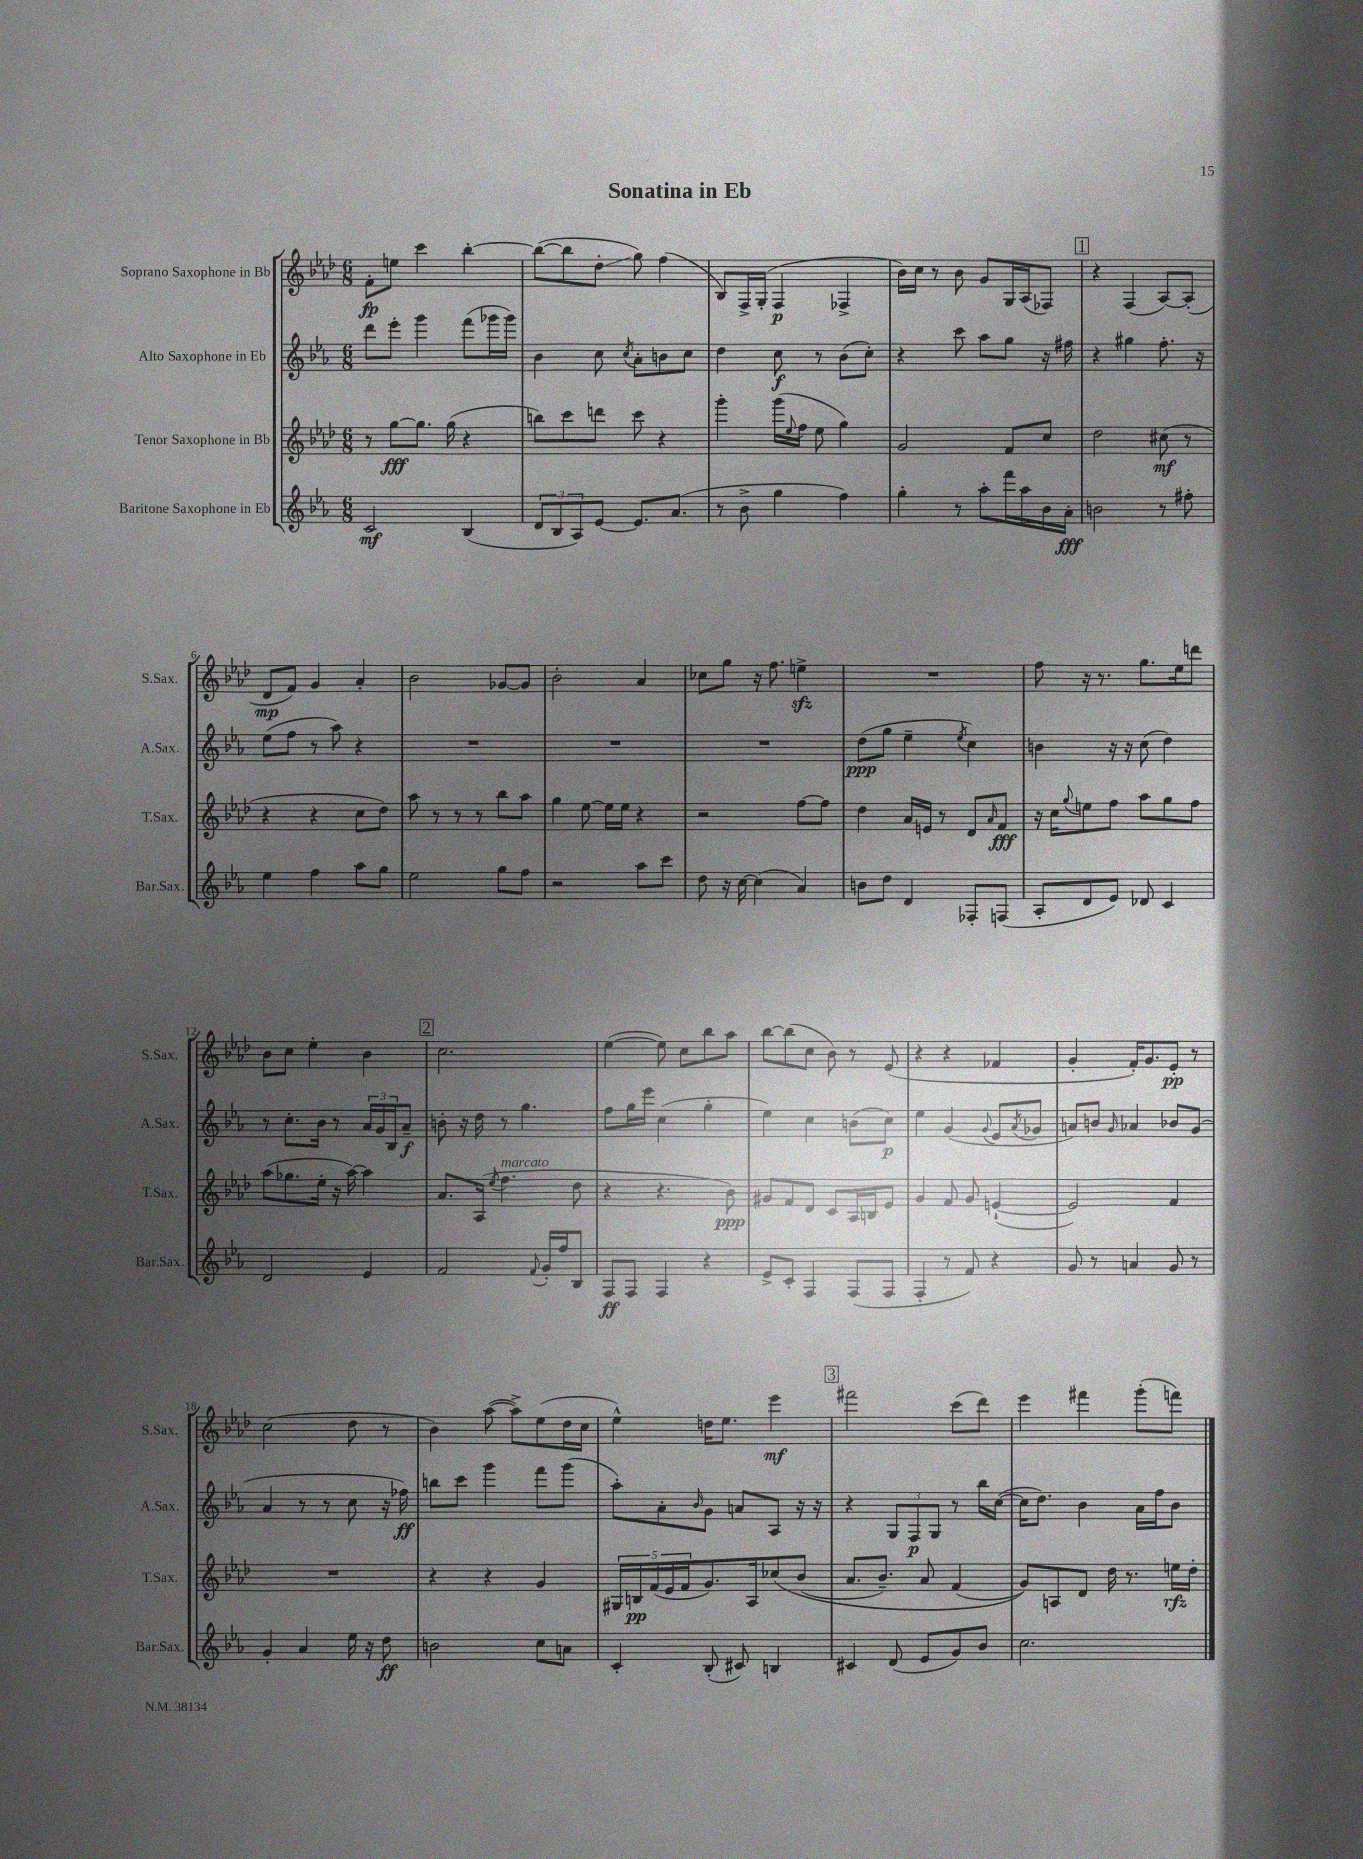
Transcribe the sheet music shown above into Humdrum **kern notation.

**kern	**kern	**kern	**kern
*staff4	*staff3	*staff2	*staff1
*clefG2	*clefG2	*clefG2	*clefG2
*k[b-e-a-]	*k[b-e-a-d-]	*k[b-e-a-]	*k[b-e-a-d-]
*M6/8	*M6/8	*M6/8	*M6/8
2c/	8r	8ddd\L	8f'\L
.	[8gg\L	8eee-'\J	8ee\J
.	8.gg\]J	4ggg\	4ccc\
.	(16gg\	.	.
(4B-/	4r	(8fff\L	[4bb-'\
.	.	16ggg-\L	.
.	.	16ggg-\JJ)	.
=	=	=	=
12d/L	8bb\L)	4b-\	(8bb-\_L
12B-/	.	.	.
.	8ccc\	.	8bb-\]
12A-/)	.	.	.
[8e-/J	8ddd\J	8cc\	8dd-'\J
.	.	8qcc/	.
8.e-/]L	8ccc\	8a-'\L	8gg\)
.	4r	8b\	(4ff\
(8.a-/J	.	.	.
.	.	8cc\J	.
=	=	=	=
8r	4ggg'\	4dd\	8B-/L)
8b-^\	.	.	16F^/L
.	.	.	(16G'/JJ
4gg\	(16ggg\LL	8cc\	4F/
.	8qqee-/	.	.
.	16ff\JJ	.	.
.	8ee-\	8r	.
4ff\)	4gg\)	(8b-\L	4F-^/
.	.	8cc'\J)	.
=	=	=	=
4gg'\	2g/	4r	16b-\LL)
.	.	.	16cc\JJ
.	.	.	8r
8r	.	8ccc\	8b-\
8aa-'\L	.	8aa-\L	8g/L
16fff\L	8f/L	8gg\J	16G/L
16aa-\	.	.	(16A-/J
16b-\	8cc/J	16r	8F-/J)
16a-'\JJ	.	16ff#\	.
=	=	=	=
2b\	2dd-\	4r	4r
.	.	4gg#\	(4F/
8r	(8cc#\	8.ff'\	[8A-/L)
8ff#'\	8r	.	(8A-'/]J
.	.	16r	.
=	=	=	=
4ee-\	4r	(8ee-\L	8d-/L
.	.	8ff\J	8f/J)
4ff\	4r	8r	4g/
.	.	8aa-\)	.
8aa-\L	8cc\L	4r	4a-'/
8gg\J	8dd-\J)	.	.
=	=	=	=
2ee-\	8aa-\	2.r	2b-\
.	8r	.	.
.	8r	.	.
.	8r	.	.
8gg\L	8bb-\L	.	[8g-/L
8ff\J	8aa-\J	.	8g-/]J
=	=	=	=
2r	4gg\	2.r	2b-'\
.	[8ee-\	.	.
.	16ee-\]LL	.	.
.	16ee-\JJ	.	.
8aa-\L	4r	.	4a-/
8ccc\J	.	.	.
=	=	=	=
8dd\	2r	2.r	8cc-\L
16r	.	.	8gg\J
[16cc\	.	.	.
(4cc\]	.	.	16r
.	.	.	8.ff\
4a-/)	[8ff\L	.	4ee^\
.	8ff\]J	.	.
=	=	=	=
8b\L	4dd-\	(8dd\L	2.r
8dd\J	.	8gg\J	.
4d/	16a-/LL	4ee-~\	.
.	16e/JJ	.	.
.	8r	.	.
.	.	8qee-/	.
8F-'/L	8d-/L	4cc\)	.
.	16qqa-/	.	.
(8F/J	8f/J	.	.
=	=	=	=
8A-'/L	16r	4b\	8ff\
.	16cc\LK	.	.
.	8qqgg/	.	.
8d/	8ee\	.	16r
.	.	.	8.r
8e-/J)	8ff\J	16r	.
.	.	16r	.
8d-/	8aa-\L	(8cc\	8.gg\L
4c/	8gg\	4dd\)	.
.	.	.	16ee-\k
.	8ff\J	.	8ddd\J
=	=	=	=
2d/	(8aa-\L	8r	8b-\L
.	8.gg-\	8.cc'\L	8cc\J
.	.	.	4ee-'\
.	16ee-'\Jk	16b-\Jk	.
.	16r	8r	.
.	[16aa-\)	.	.
4e-/	4aa-\]	24a-/LL	4b-\
.	.	24g/	.
.	.	24B-/J	.
.	.	8a-~/J	.
=	=	=	=
2f/	8.a-/L	8b'\	2.cc\
.	.	16r	.
.	(16A-/Jk	16dd\	.
.	8qee-/	.	.
.	4.ff\	8r	.
.	.	4.gg\	.
8qqf/	.	.	.
16g'/LL	.	.	.
16ff/J	.	.	.
8B-/J	8dd-\	.	.
=	=	=	=
8F/L	4r	8ff\L	([4ee-\
8F/J	.	16gg\L	.
.	.	16eee-\JJ	.
4F/	4.r	(4cc\	8ee-\])
.	.	.	8cc\L
4r	.	4gg'\	8bb-\
.	8b-\)	.	8aa-\J
=	=	=	=
8e-^/L	8g#/L	4ee-\)	[8bb-\L
8c'/J	8f/	.	(8bb-\]
4F/	8d-/J	4cc\	8cc\J
.	8c/L	.	8b-\)
(8F/L	16A-/L	(8b\L	8r
.	16B/J	.	.
8F/J	8e-/J	8cc\J)	(8e-/
=	=	=	=
4F'/	4g/	4ee-\	4r
8r	8f/	(4g/	4r
8f/)	8g/	.	.
.	.	8qqg/	.
4r	([4e`/	8e-/L	4f-/
.	.	8qa-/	.
.	.	8g-/J	.
=	=	=	=
8g/	2e/])	8a/L)	4g'/
8r	.	8b/J	.
.	.	16qqg/	.
4a/	.	4a-/	16f'/LK)
.	.	.	8.g/
8g/	4f/	8b-/L	8e-'/J
8r	.	(8g/J	8r
=	=	=	=
4g'/	2.r	4a-/	(2cc\
4a-/	.	8r	.
.	.	8r	.
16ee-\	.	8cc\	8dd-\
16r	.	.	.
8dd\	.	16r	8r
.	.	16ff-\)	.
=	=	=	=
2b\	4r	8bb\L	4b-\)
.	.	8ccc\J	.
.	4r	4ggg\	([8aa-\
.	.	.	8aa-^\]L)
8cc\L	4g/	8fff\L	(8ee-\
8a\J	.	(8ggg\J	16dd-\L
.	.	.	16cc\JJ
=	=	=	=
4c'/	20G#/LL	8aa-'\L)	4ee-^^\)
.	20B/	.	.
.	(20f/	.	.
.	.	8a-'\	.
.	20e-/	.	.
.	20f/J	.	.
.	.	16qqb-/	.
(8B-'/	8.g/)	8g\J	16dd\LK
.	.	.	8.ee-\J
8c#/)	.	8a/L	.
.	16A-/k	.	.
4B/	&(8cc-/	8A-/J	4eee-\
.	(8b-/J	16r	.
.	.	16r	.
=	=	=	=
4c#/	8.a-/L	4r	2fff#\
.	8.b-~/J)	.	.
(8d/	.	12G/L	.
.	.	12F/	.
8e-/L	8a-/	.	.
.	.	12G/J	.
8g/)	(4f/	8r	(8ccc\L
8b-/J	.	16bb-\LL	8ddd-\J)
.	.	([16cc\JJ	.
=	=	=	=
2.cc\	8g/L)&)	16cc\]LK	4eee-\
.	.	8.dd\J)	.
.	8A/	.	.
.	8d-/J	4b-\	4fff#\
.	16dd-\	.	.
.	8.r	.	.
.	.	16a-\LL	(8ggg'\L
.	.	16ff\J	.
.	16ee\LL	8b-\J	8fff\J)
.	16dd-'\JJ	.	.
==	==	==	==
*-	*-	*-	*-
